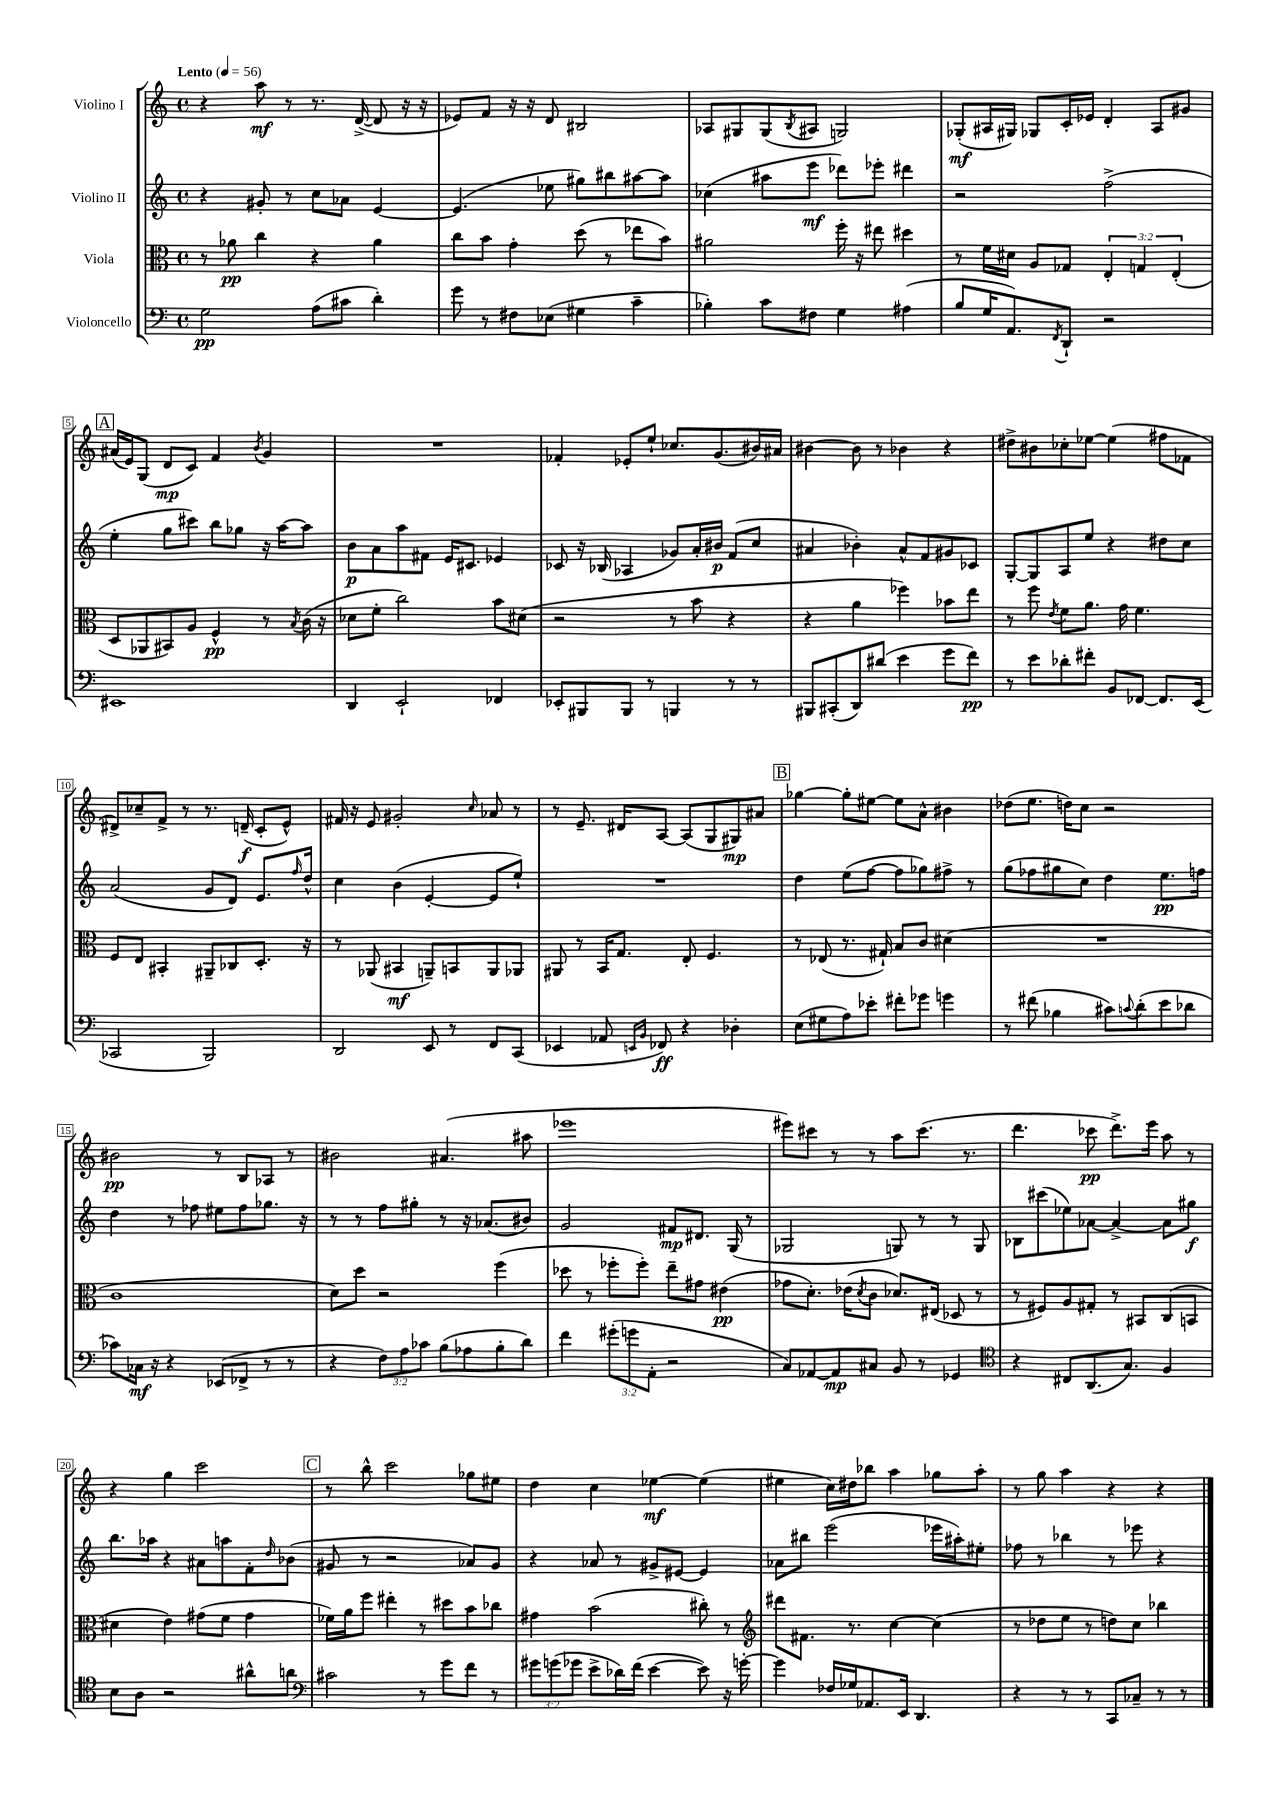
<<
\new StaffGroup <<
\new Staff = "s0" \with { instrumentName = "Violino I" } {
    \clef treble \key c \major \defaultTimeSignature \time 4/4 \tempo "Lento" 4 = 56
    r4 a''8\mf r8 r8. d'16~->( d'8 r16 r16 |
    ees'8) f'8 r16 r16 d'8 bis2 |
    aes8 gis8 gis8( \acciaccatura { b8 } ais8 g2) |
    ges8-.\mf( ais16 gis16) ges8 c'16-. ees'16 d'4-. ais8 gis'8 |
    \mark \markup { \box "A" } ais'16( e'16) g8( d'8\mp c'8) f'4 \acciaccatura { b'8 } g'4 |
    R1 |
    fes'4-. ees'8-. e''8-! ces''8. g'8.( bis'16) ais'16 |
    bis'4~ bis'8 r8 bes'4 r4 |
    dis''8-> bis'8 ces''8-. ees''8~ ees''4( fis''8 fes'8 |
    dis'8->) ces''8-- f'8-> r8 r8. d'16--\f( c'8-. e'8-^) |
    fis'16 r16 e'8 gis'2-. \grace { c''16 } aes'8 r8 |
    r8 e'8.-- dis'16 a8~ a8( g8 gis8\mp) ais'8 |
    \mark \markup { \box "B" } ges''4~ ges''8-. eis''8~ eis''8 a'8-^ bis'4 |
    des''8( e''8. d''16) c''8 r2 |
    bis'2\pp r8 b8 aes8 r8 |
    bis'2 ais'4.( ais''8 |
    ees'''1 |
    eis'''8) cis'''8 r8 r8 a''8 cis'''8.( r8. |
    d'''4. ces'''8\pp d'''8.->) e'''16 a''8 r8 |
    r4 g''4 c'''2 |
    \mark \markup { \box "C" } r8 b''8-^ c'''2 ges''8 eis''8 |
    d''4 c''4 ees''4~\mf ees''4( |
    eis''4 c''16) dis''16 bes''8 a''4 ges''8 a''8-. |
    r8 g''8 a''4 r4 r4 \bar "|." |
}
\new Staff = "s1" \with { instrumentName = "Violino II" } {
    \clef treble \key c \major \defaultTimeSignature \time 4/4
    r4 gis'8-. r8 c''8 aes'8 e'4~ |
    e'4.( ees''8 gis''8) bis''8 ais''8~ ais''8 |
    ces''4( ais''8 e'''8\mf des'''8) ees'''8-. dis'''4 |
    r2 f''2->( |
    \mark \markup { \box "A" } e''4-. g''8 cis'''8) b''8 ges''8 r16 a''16~ a''8 |
    b'8\p a'8 a''8 fis'8 e'16 cis'8. ees'4 |
    ces'8 r16 bes16( aes4 ges'8) a'16-. bis'16\p f'8( c''8 |
    ais'4 bes'4-.) ais'8-^ f'8 gis'8 ces'8 |
    g8~-. g8 a8 e''8 r4 dis''8 c''8 |
    a'2( g'8 d'8) e'8. \grace { f''16 } d''16-^ |
    c''4 b'4( e'4~-. e'8 e''8-!) |
    R1 |
    \mark \markup { \box "B" } d''4 e''8( f''8~ f''8 ges''8) fis''8-> r8 |
    g''8( fes''8 gis''8 c''8) d''4 e''8.\pp f''16 |
    d''4 r8 fes''8 eis''8 fes''8 ges''8. r16 |
    r8 r8 f''8 gis''8-. r8 r16 aes'8.( bis'8) |
    g'2 fis'8\mp dis'8. g16( r8 |
    ges2 g8) r8 r8 g8 |
    bes8 cis'''8( ees''8) aes'8~ aes'4~-> aes'8 gis''8\f |
    b''8. aes''16 r4 ais'8 a''8 f'8-. \grace { d''16 } bes'8( |
    \mark \markup { \box "C" } gis'8 r8 r2 aes'8) gis'8 |
    r4 aes'8 r8 gis'8-> eis'8~ eis'4 |
    aes'8 bis''8 e'''2( ees'''16 ais''16-.) eis''8-. |
    fes''8 r8 bes''4 r8 ees'''8 r4 \bar "|." |
}
\new Staff = "s2" \with { instrumentName = "Viola" } {
    \clef alto \key c \major \defaultTimeSignature \time 4/4 \override Staff.TupletNumber.text = #tuplet-number::calc-fraction-text
    r8 aes'8\pp c''4 r4 aes'4 |
    c''8 b'8 g'4-. d''8( r8 ees''8 b'8) |
    ais'2 f''16-. r16 eis''8 dis''4 |
    r8 f'16 dis'16 a8 ges8 \tuplet 3/2 { e4-. g4 e4-.( } |
    \mark \markup { \box "A" } d8 aes,8 bis,8) a8 f4-^\pp r8 \acciaccatura { b8 } c'16( r16 |
    des'8 f'8-. c''2) b'8 dis'8( |
    r2 r8 b'8 r4 |
    r4 a'4 fes''4) bes'8 e''8 |
    r8 f''8 \acciaccatura { e'8 } f'8 a'8. g'16 f'4. |
    f8 e8 bis,4-. ais,8-- ces8 d8.-. r16 |
    r8 aes,8( bis,4\mf a,8--) b,8 a,8 aes,8 |
    ais,8 r8 b,16 g8. e8-. f4. |
    \mark \markup { \box "B" } r8 ees8( r8. gis16-!) b8 c'8 dis'4( |
    R1 |
    c'1 |
    d'8) d''8 r2 f''4( |
    des''8 r8 fes''8-. fes''8-.) e''8-- gis'8 eis'4\pp( |
    ges'8 d'8.-.) ees'16( \acciaccatura { d'8 } c'8 des'8.) eis16( des8 r8 |
    r8 fis8) a8 gis8-. r8 bis,8 c8( b,8 |
    dis'4 e'4) gis'8( f'8 gis'4 |
    \mark \markup { \box "C" } fes'16) a'16 f''8 eis''4-. r8 dis''8 b'8 ces''8 |
    gis'4 b'2( cis''8-.) r8 |
    \clef treble dis'''8 fis'8. r8. c''4~ c''4( |
    r8 des''8 e''8 r8 d''8) c''8 bes''4 \bar "|." |
}
\new Staff = "s3" \with { instrumentName = "Violoncello" } {
    \clef bass \key c \major \defaultTimeSignature \time 4/4 \override Staff.TupletNumber.text = #tuplet-number::calc-fraction-text
    g2\pp a8( cis'8 d'4-.) |
    g'8 r8 fis8 ees8( gis4 c'4-- |
    bes4-.) c'8 fis8 g4 ais4( |
    b8 g16 a,8.) \acciaccatura { f,8 } d,8-! r2 |
    \mark \markup { \box "A" } eis,1 |
    d,4 e,2-! fes,4 |
    ees,8-. bis,,8 bis,,8 r8 b,,4 r8 r8 |
    bis,,8 cis,8-.( d,8) dis'8( e'4 g'8 f'8\pp) |
    r8 e'8 des'8-. fis'8-. b,8 fes,8~ fes,8. e,16( |
    ces,2 b,,2) |
    d,2 e,8 r8 f,8 c,8( |
    ees,4 aes,8 \grace { e,16 b,16 } fes,8\ff) r4 des4-. |
    \mark \markup { \box "B" } e8( gis8 a8) ees'8-. fis'8-. ges'8 g'4 |
    r8 fis'8( bes4 cis'8) \appoggiatura { c'8 } d'8-.( e'8 des'8 |
    ces'8) ces16\mf r16 r4 ees,8( fes,8-> r8 r8 |
    r4 \tuplet 3/2 { f8) a8 ces'8 } b8( aes8 b8-. d'8) |
    f'4 \tuplet 3/2 { gis'8-.( g'8 a,8-. } r2 |
    c8) aes,8~ aes,8\mp cis8 b,8 r8 ges,4 |
    \clef tenor r4 cis8 a,8.( g8.) f4 |
    b8 a8 r2 ais'8-^ a'8 |
    \mark \markup { \box "C" } \clef bass cis'2 r8 g'8 f'8 r8 |
    \tuplet 3/2 { gis'8 g'8( ges'8 } e'8-> des'16) f'16( e'4~ e'8) r16 g'16~-. |
    g'4 fes16 ges16 aes,8. e,16 d,4. |
    r4 r8 r8 c,8 ces8-- r8 r8 \bar "|." |
}
>>
>>
\layout { \context { \Score \override BarNumber.stencil = #(make-stencil-boxer 0.1 0.3 ly:text-interface::print) } }
